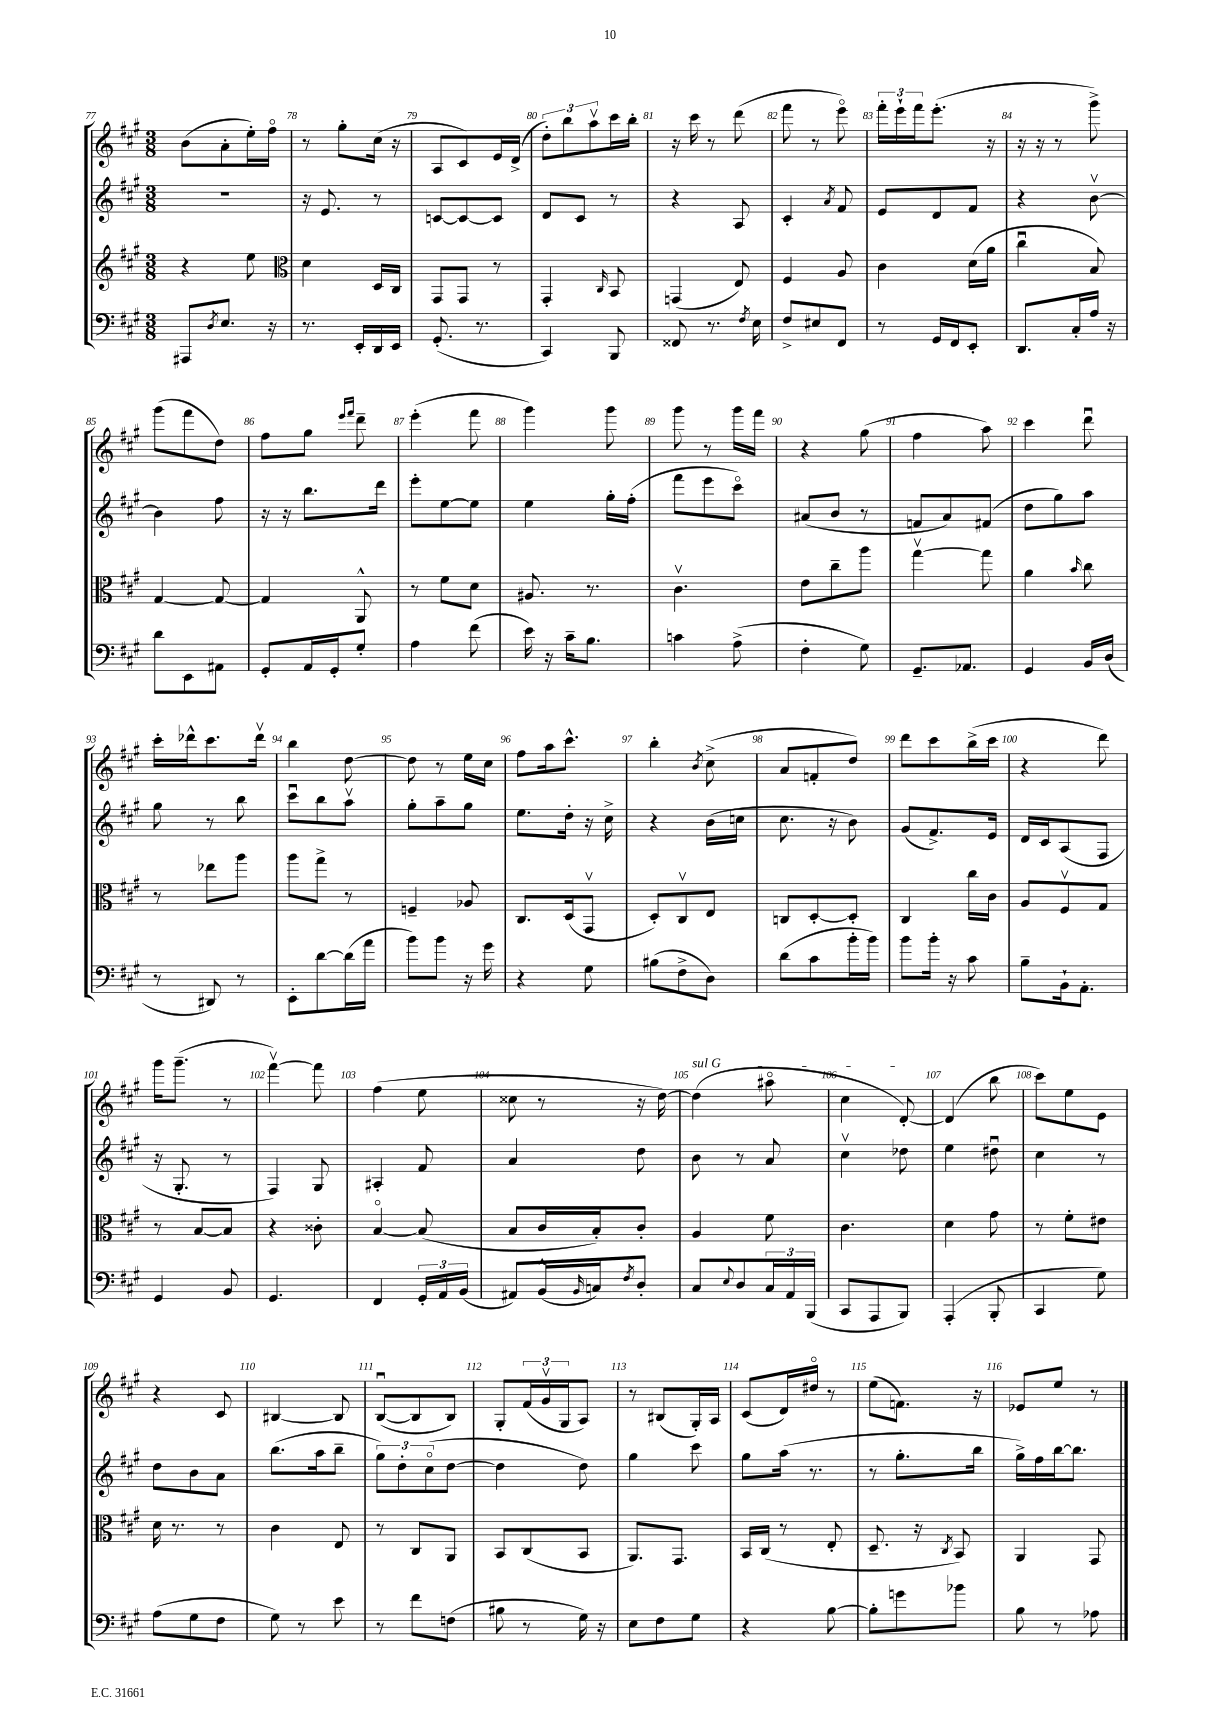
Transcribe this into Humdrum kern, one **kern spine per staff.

**kern	**kern	**kern	**kern
*staff4	*staff3	*staff2	*staff1
*clefF4	*clefG2	*clefG2	*clefG2
*k[f#c#g#]	*k[f#c#g#]	*k[f#c#g#]	*k[f#c#g#]
*M3/8	*M3/8	*M3/8	*M3/8
8AAA#	4r	4.r	(8b
8qD	.	.	.
8.E	.	.	8a'
.	8ee	.	16ee')
16r	.	.	16ff#o
=	=	=	=
*	*clefC3	*	*
8.r	4d	16r	8r
.	.	8.e	.
.	.	.	8gg#'
16EE'	.	.	.
16DD	16D	8r	(16cc#
16EE	16C#	.	16r
=	=	=	=
(8.GG#'	8GG#	[8c	8A
.	8GG#	8c_	8c#)
8.r	.	.	.
.	8r	8c]	16e
.	.	.	(16d^
=	=	=	=
4CC#)	4GG#'	8d	12dd')
.	.	.	12bb
.	.	8c#	.
.	.	.	12aav
.	16qqC#	.	.
8BBB	8BB	8r	16ccc#
.	.	.	16bb'
=	=	=	=
8FF##	(4GG	4r	16r
.	.	.	16ccc#
8.r	.	.	8r
.	8E)	8A	(8ddd
8qF#	.	.	.
16E	.	.	.
=	=	=	=
8F#^	4F#	4c#'	8fff#
8E#	.	.	8r
.	.	8qa	.
8FF#	8A	8f#	8eeeo)
=	=	=	=
8r	4c#	8e	24fff#'
.	.	.	24eee`
.	.	.	24fff#
16GG#	.	8d	(8.eee'
16FF#	.	.	.
8EE'	(16d	8f#	.
.	16a	.	16r
=	=	=	=
8.DD	4cc#u	4r	16r
.	.	.	16r
.	.	.	8r
16C#'	.	.	.
16A	8B)	[8bv	8ggg#^)
16r	.	.	.
=	=	=	=
8d	[4G#	4b]	(8ggg#
8EE	.	.	8fff#
8AA#	8G#_	8ff#	8dd)
=	=	=	=
8GG#'	4G#]	16r	8ff#
.	.	16r	.
16AA	.	8.bb	8gg#
16GG#'	.	.	.
.	.	.	16qqeee
.	.	.	16qqfff#
8G#'	8AA^^	.	8ddd~
.	.	16ddd	.
=	=	=	=
4A	8r	8eee'	(4eee'
.	8f#	[8ee	.
(8f#	8d	8ee]	8fff#
=	=	=	=
16e)	8.A#	4ee	4ggg#)
16r	.	.	.
16c#~	.	.	.
8.B	8.r	.	.
.	.	16gg#'	8ggg#
.	.	(16ff#'	.
=	=	=	=
4c	4.c#v	8fff#	8ggg#
.	.	8eee	8r
(8A^	.	8ccc#o)	16ggg#
.	.	.	16fff#
=	=	=	=
4F#'	8e	(8a#	4r
.	8cc#~	8b	.
8G#)	8aa	8r	(8gg#
=	=	=	=
8.GG#~	[4gg#v	8f	4ff#
.	.	8a)	.
8.AA-	.	.	.
.	8gg#]	(8f#	8aa)
=	=	=	=
4GG#	4a	8dd	4ccc#
.	.	8gg#)	.
.	16qqb	.	.
16BB	8cc#	8aa	8dddu
(16D	.	.	.
=	=	=	=
8r	8r	8gg#	16ccc#'
.	.	.	16ddd-^^
8DD#)	8ee-	8r	8.ccc#
8r	8aa	8bb	.
.	.	.	16ddd-v
=	=	=	=
8EE'	8aa	8ccc#u	4bb
[8d	8gg#^	8bb	.
(16d]	8r	8aav	[8dd
16a	.	.	.
=	=	=	=
8b)	4F~	8gg#'	8dd]
8b	.	8aa~	8r
16r	8A-	8gg#	16ee
16g#	.	.	16cc#
=	=	=	=
4r	8.C#	8.ee	8ff#
.	.	.	16aa
.	(16D	16dd'	8.ccc#^^
8G#	8GG#v	16r	.
.	.	16cc#^	.
=	=	=	=
(8B#	8D')	4r	4bb'
8F#^	8C#v	.	.
.	.	.	8qb
8D)	8E	(16b	(8cc#^
.	.	16cc	.
=	=	=	=
(8d	8C	8.cc#	8a
8c#	[8D'	.	8f'
.	.	16r	.
16b'	8D']	8b)	8dd)
16b)	.	.	.
=	=	=	=
8b	4C#	(8g#	8ddd
16b'	.	8.f#^)	8ccc#
16r	.	.	.
8c#	16cc#	.	(16bb^
.	16c#	16e	16ccc#
=	=	=	=
8B~	8A	16d	4r
.	.	16c#	.
16BB`	8F#v	(8A	.
8.AA'	.	.	.
.	8G#	8F#	8ddd)
=	=	=	=
4GG#	8r	16r	16ggg#
.	.	8.G#'	(8.ggg#~
.	[8B	.	.
8BB	8B]	8r	8r
=	=	=	=
4.GG#	4r	4F#)	[4fff#v)
.	8c##'	8G#	8fff#]
=	=	=	=
4FF#	[4Bo	4A#'	(4ff#
24GG#'	(8B]	8f#	8ee
24AA	.	.	.
(24BB	.	.	.
=	=	=	=
8AA#)	8B	4a	8cc##
(16BB^^	16c#	.	8r
16qqBB	.	.	.
16C)	16B')	.	.
8qF#	.	.	.
8D'	8c#'	8dd	16r
.	.	.	[16dd)
=	=	=	=
8C#	4A	8b	(4dd]
8qqE	.	.	.
8D	.	8r	.
24C#	8f#	8a	8aa#o
24AA	.	.	.
(24BBB	.	.	.
=	=	=	=
8CC#	4.c#	4cc#v	4cc#
8AAA	.	.	.
8BBB)	.	8dd-	[8d')
=	=	=	=
(4AAA'	4d	4ee	(4d]
8BBB'	8g#	8dd#u	8bb
=	=	=	=
4CC#	8r	4cc#	8ccc#)
.	8f#'	.	8ee
8G#)	8e#	8r	8e
=	=	=	=
(8A	16d	8dd	4r
.	8.r	.	.
8G#	.	8b	.
8F#	8r	8a	8c#
=	=	=	=
8G#)	4c#	(8.bb	[4B#
8r	.	.	.
.	.	16aa	.
8e	8E	8bb~	8B#]
=	=	=	=
8r	8r	12gg#)	([8Bu
.	.	12dd'	.
8f#	8C#	.	8B]
.	.	(12cc#o	.
(8F	8AA	[8dd	8B)
=	=	=	=
8B#	8BB	4dd]	8G#'
8r	(8C#	.	(24f#
.	.	.	24g#v
.	.	.	24G#
16G#)	8BB	8dd)	8A)
16r	.	.	.
=	=	=	=
8E	8.AA)	4gg#	8r
8F#	.	.	(8B#
.	8.GG#	.	.
8G#	.	8ccc#	16G#')
.	.	.	16A
=	=	=	=
4r	16BB	8gg#	(8c#
.	(16C#	.	.
.	8r	(16aa	16d)
.	.	8.r	16dd#o
[8B	8E'	.	8r
=	=	=	=
8B']	8.D~	8r	(8ee
8g	.	8.gg#'	8.f)
.	16r	.	.
.	8qC#	.	.
8b-	8BB)	.	.
.	.	16bb	16r
=	=	=	=
8B	4AA	16gg#^)	8e-
.	.	16ff#	.
8r	.	[16bb	8ee
.	.	8.bb]	.
8A-	8GG#	.	8r
==	==	==	==
*-	*-	*-	*-
